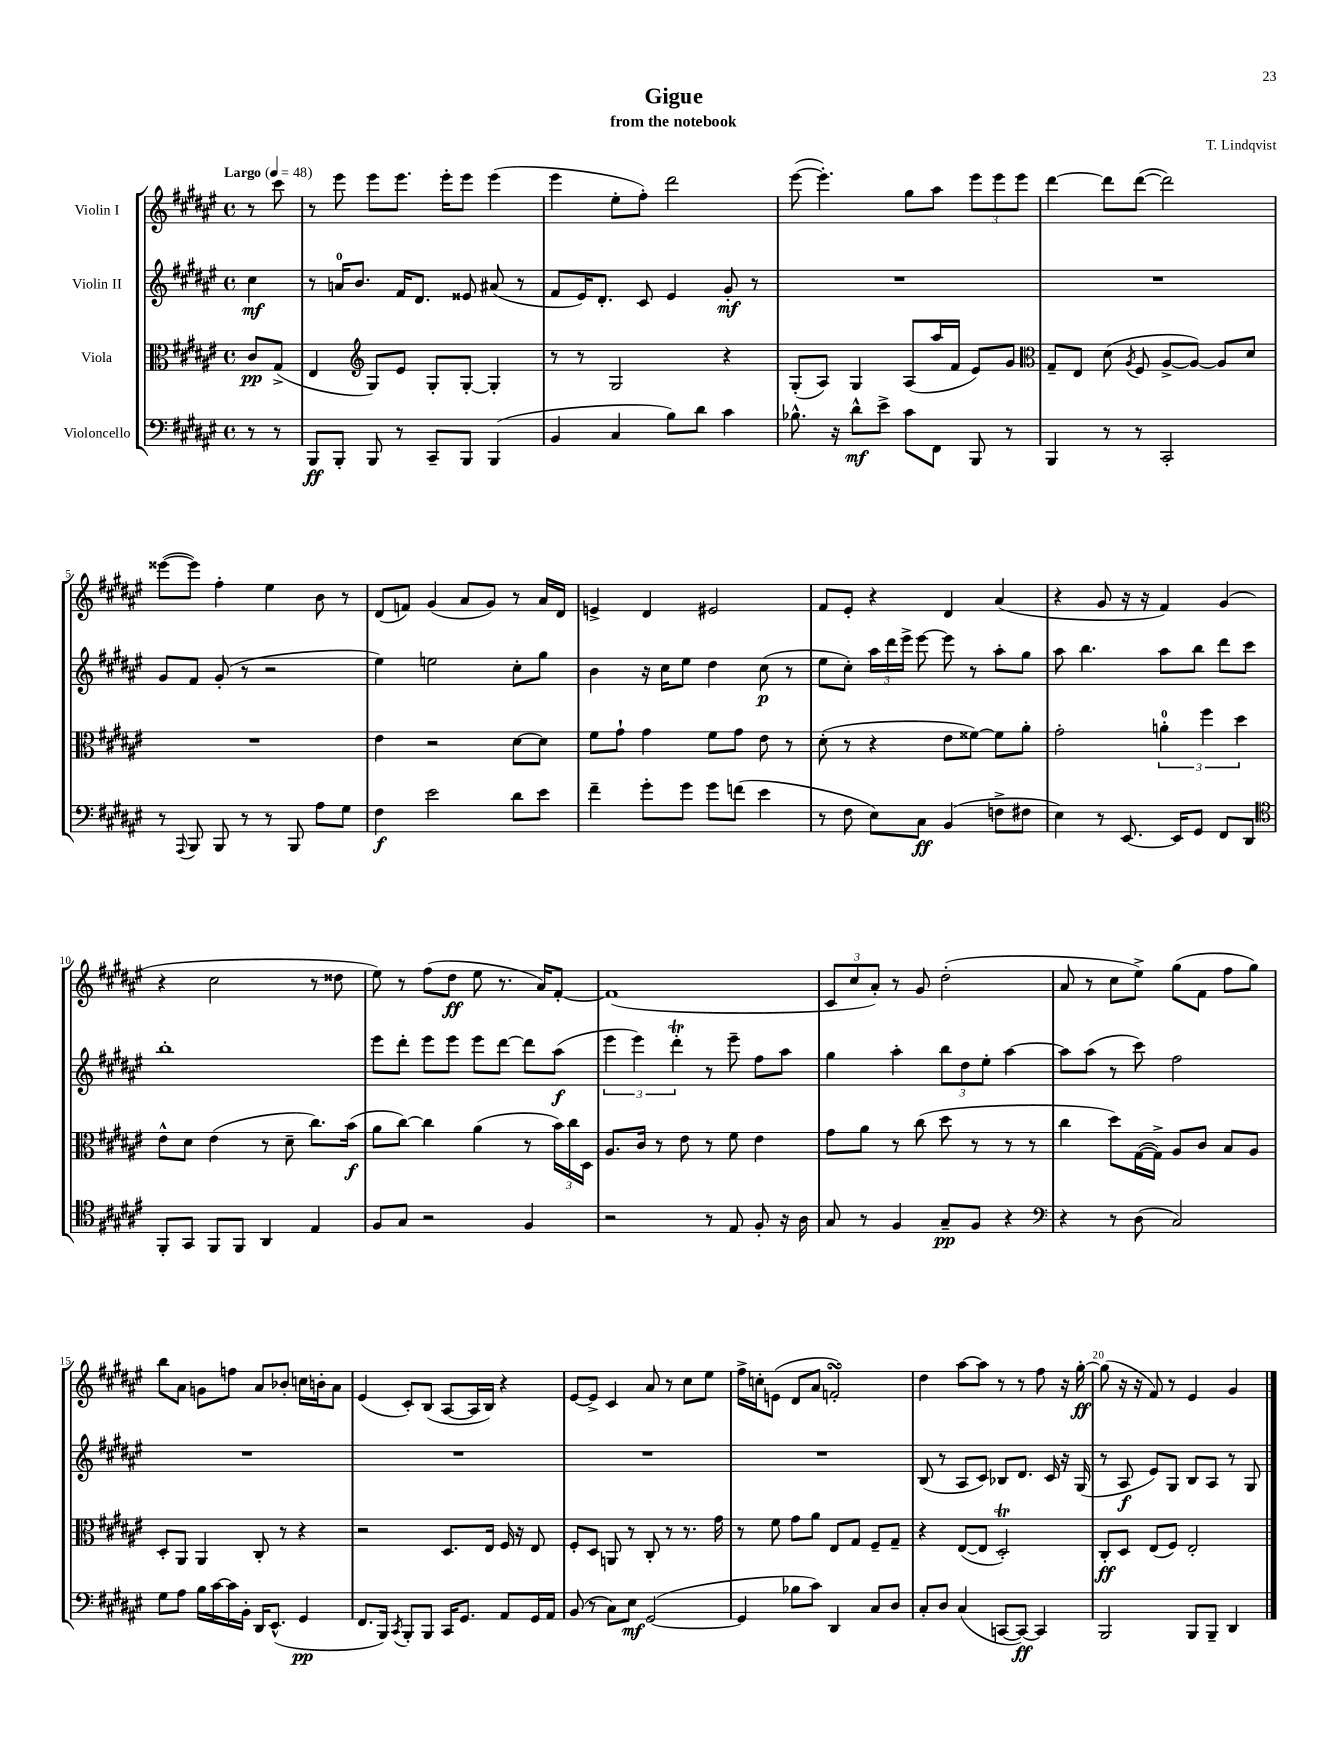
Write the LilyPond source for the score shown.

\header { title = "Gigue" composer = "T. Lindqvist" subtitle = "from the notebook" }
<<
\new StaffGroup <<
\new Staff = "s0" \with { instrumentName = "Violin I" } {
    \clef treble \key fis \major \defaultTimeSignature \time 4/4 \partial 4 \tempo "Largo" 4 = 48
    \autoBeamOff r8 cis'''8 |
    r8 eis'''8 eis'''8[ eis'''8.] eis'''16[-. eis'''8] eis'''4( |
    eis'''4 eis''8[-. fis''8]-.) dis'''2 |
    eis'''8~( eis'''4.-.) gis''8[ ais''8] \tuplet 3/2 { eis'''8[ eis'''8 eis'''8] } |
    dis'''4~ dis'''8[ dis'''8]~( dis'''2) |
    eisis'''8[~( eisis'''8]) fis''4-. eis''4 b'8 r8 |
    dis'8[( f'8]) gis'4( ais'8[ gis'8]) r8 ais'16[ dis'16] |
    e'4-> dis'4 eis'2 |
    fis'8[ eis'8]-. r4 dis'4 ais'4( |
    r4 gis'8 r16 r16 fis'4) gis'4( |
    r4 cis''2 r8 disis''8 |
    eis''8) r8 fis''8[( dis''8]\ff eis''8 r8. ais'16[) fis'8]~-. |
    fis'1( |
    \tuplet 3/2 { cis'8[ cis''8 ais'8]-.) } r8 gis'8 dis''2-.( |
    ais'8 r8 cis''8[ eis''8]->) gis''8[( fis'8] fis''8[ gis''8]) |
    b''8[ ais'8] g'8[ f''8] ais'8[ bes'8]-. c''16[ b'16-. ais'8] |
    eis'4( cis'8[-.) b8]( ais8[~ ais16 b16]) r4 |
    eis'8[~ eis'8]-> cis'4 ais'8 r8 cis''8[ eis''8] |
    fis''16[-> c''16-. e'8]( dis'8[ ais'8] f'2-.\turn) |
    dis''4 ais''8[~ ais''8] r8 r8 fis''8 r16 gis''16~-.\ff |
    gis''8( r16 r16 fis'8) r8 eis'4 gis'4 \bar "|." |
}
\new Staff = "s1" \with { instrumentName = "Violin II" } {
    \clef treble \key fis \major \defaultTimeSignature \time 4/4 \partial 4
    \autoBeamOff cis''4\mf |
    r8 a'16[-0 b'8.] fis'16[ dis'8.] eisis'8 ais'8( r8 |
    fis'8[ eis'16) dis'8.]-. cis'8 eis'4 gis'8-.\mf r8 |
    R1 |
    R1 |
    gis'8[ fis'8] gis'8-.( r8 r2 |
    eis''4) e''2 cis''8[-. gis''8] |
    b'4 r16 cis''16[ eis''8] dis''4 cis''8\p( r8 |
    eis''8[ cis''8]-.) \tuplet 3/2 { ais''16[ dis'''16 eis'''16]-> } eis'''8~ eis'''8 r8 ais''8[-. gis''8] |
    ais''8 b''4. ais''8[ b''8] dis'''8[ cis'''8] |
    b''1-. |
    eis'''8[ dis'''8]-. eis'''8[ eis'''8] eis'''8[ dis'''8]~ dis'''8[ ais''8]\f( |
    \tuplet 3/2 { eis'''4 eis'''4) dis'''4-.\trill } r8 eis'''8-- fis''8[ ais''8] |
    gis''4 ais''4-. \tuplet 3/2 { b''8[ dis''8 eis''8]-. } ais''4~ |
    ais''8[ ais''8]( r8 cis'''8) fis''2 |
    R1 |
    R1 |
    R1 |
    R1 |
    b8( r8 ais8[ cis'8]) bes8[ dis'8.] cis'16 r16 gis16( |
    r8 ais8\f eis'8[) gis8] b8[ ais8] r8 gis8 \bar "|." |
}
\new Staff = "s2" \with { instrumentName = "Viola" } {
    \clef alto \key fis \major \defaultTimeSignature \time 4/4 \partial 4
    \autoBeamOff cis'8[\pp gis8]->( |
    eis4 \clef treble gis8[) eis'8] gis8[-. gis8]~-. gis4-. |
    r8 r8 gis2 r4 |
    gis8[-.( ais8]) gis4 ais8[( ais''16 fis'16] eis'8[) gis'8] |
    \clef alto gis8[-- eis8] dis'8( \acciaccatura { ais8 } fis8 ais8[~-> ais8]~) ais8[ dis'8] |
    R1 |
    eis'4 r2 dis'8[~ dis'8] |
    fis'8[ gis'8]-! gis'4 fis'8[ gis'8] eis'8 r8 |
    dis'8-.( r8 r4 eis'8[ fisis'8]~) fisis'8[ ais'8]-. |
    gis'2-. \tuplet 3/2 { a'4-0-. fis''4 dis''4 } |
    eis'8[-^ dis'8] eis'4( r8 dis'8-- cis''8.[) b'16]\f( |
    ais'8[ cis''8]~) cis''4 ais'4( r8 \tuplet 3/2 { b'16[) cis''16 dis16] } |
    ais8.[ cis'16] r8 eis'8 r8 fis'8 eis'4 |
    gis'8[ ais'8] r8 cis''8( dis''8 r8 r8 r8 |
    cis''4 dis''8[) gis16~( gis16]->) ais8[ cis'8] b8[ ais8] |
    dis8[-. ais,8] ais,4 cis8-. r8 r4 |
    r2 dis8.[ eis16] fis16 r16 eis8 |
    fis8[-. dis8] a,8 r8 cis8-. r8 r8. gis'16 |
    r8 fis'8 gis'8[ ais'8] eis8[ gis8] fis8[-- gis8]-- |
    r4 eis8[~( eis8] dis2-.\trill) |
    cis8[-.\ff dis8] eis8[( fis8]) eis2-. \bar "|." |
}
\new Staff = "s3" \with { instrumentName = "Violoncello" } {
    \clef bass \key fis \major \defaultTimeSignature \time 4/4 \partial 4
    \autoBeamOff r8 r8 |
    b,,8[\ff b,,8]-. b,,8 r8 cis,8[-- b,,8] b,,4( |
    b,4 cis4 b8[) dis'8] cis'4 |
    bes8.-^ r16 dis'8[-^\mf eis'8]-> cis'8[ fis,8] b,,8 r8 |
    b,,4 r8 r8 cis,2-. |
    r8 \appoggiatura { ais,,8 } b,,8 b,,8 r8 r8 b,,8 ais8[ gis8] |
    fis4\f eis'2 dis'8[ eis'8] |
    fis'4-- gis'8[-. gis'8] gis'8[ f'8]( eis'4 |
    r8 fis8 eis8[) cis8]\ff b,4( f8[-> fis8] |
    eis4) r8 eis,8.~ eis,16[ gis,8] fis,8[ dis,8] |
    \clef tenor fis,8[-. gis,8] fis,8[ fis,8] ais,4 eis4 |
    fis8[ gis8] r2 fis4 |
    r2 r8 eis8 fis8-. r16 ais16 |
    gis8 r8 fis4 gis8[--\pp fis8] r4 |
    \clef bass r4 r8 dis8( cis2) |
    gis8[ ais8] b16[ cis'16~ cis'16 b,16]-. dis,16[ eis,8.]-^( gis,4\pp |
    fis,8.[ b,,16]) \acciaccatura { cis,8 } b,,8[-. b,,8] cis,16[ gis,8.] ais,8[ gis,16 ais,16] |
    b,8( r8 cis8[) eis8]\mf gis,2~( |
    gis,4 bes8[ cis'8]) dis,4 cis8[ dis8] |
    cis8[-. dis8] cis4( c,8[~ c,8]~\ff) c,4 |
    b,,2 b,,8[ b,,8]-- dis,4 \bar "|." |
}
>>
>>
\layout { \context { \Score \override BarNumber.break-visibility = ##(#f #t #t) barNumberVisibility = #(every-nth-bar-number-visible 5) } }
